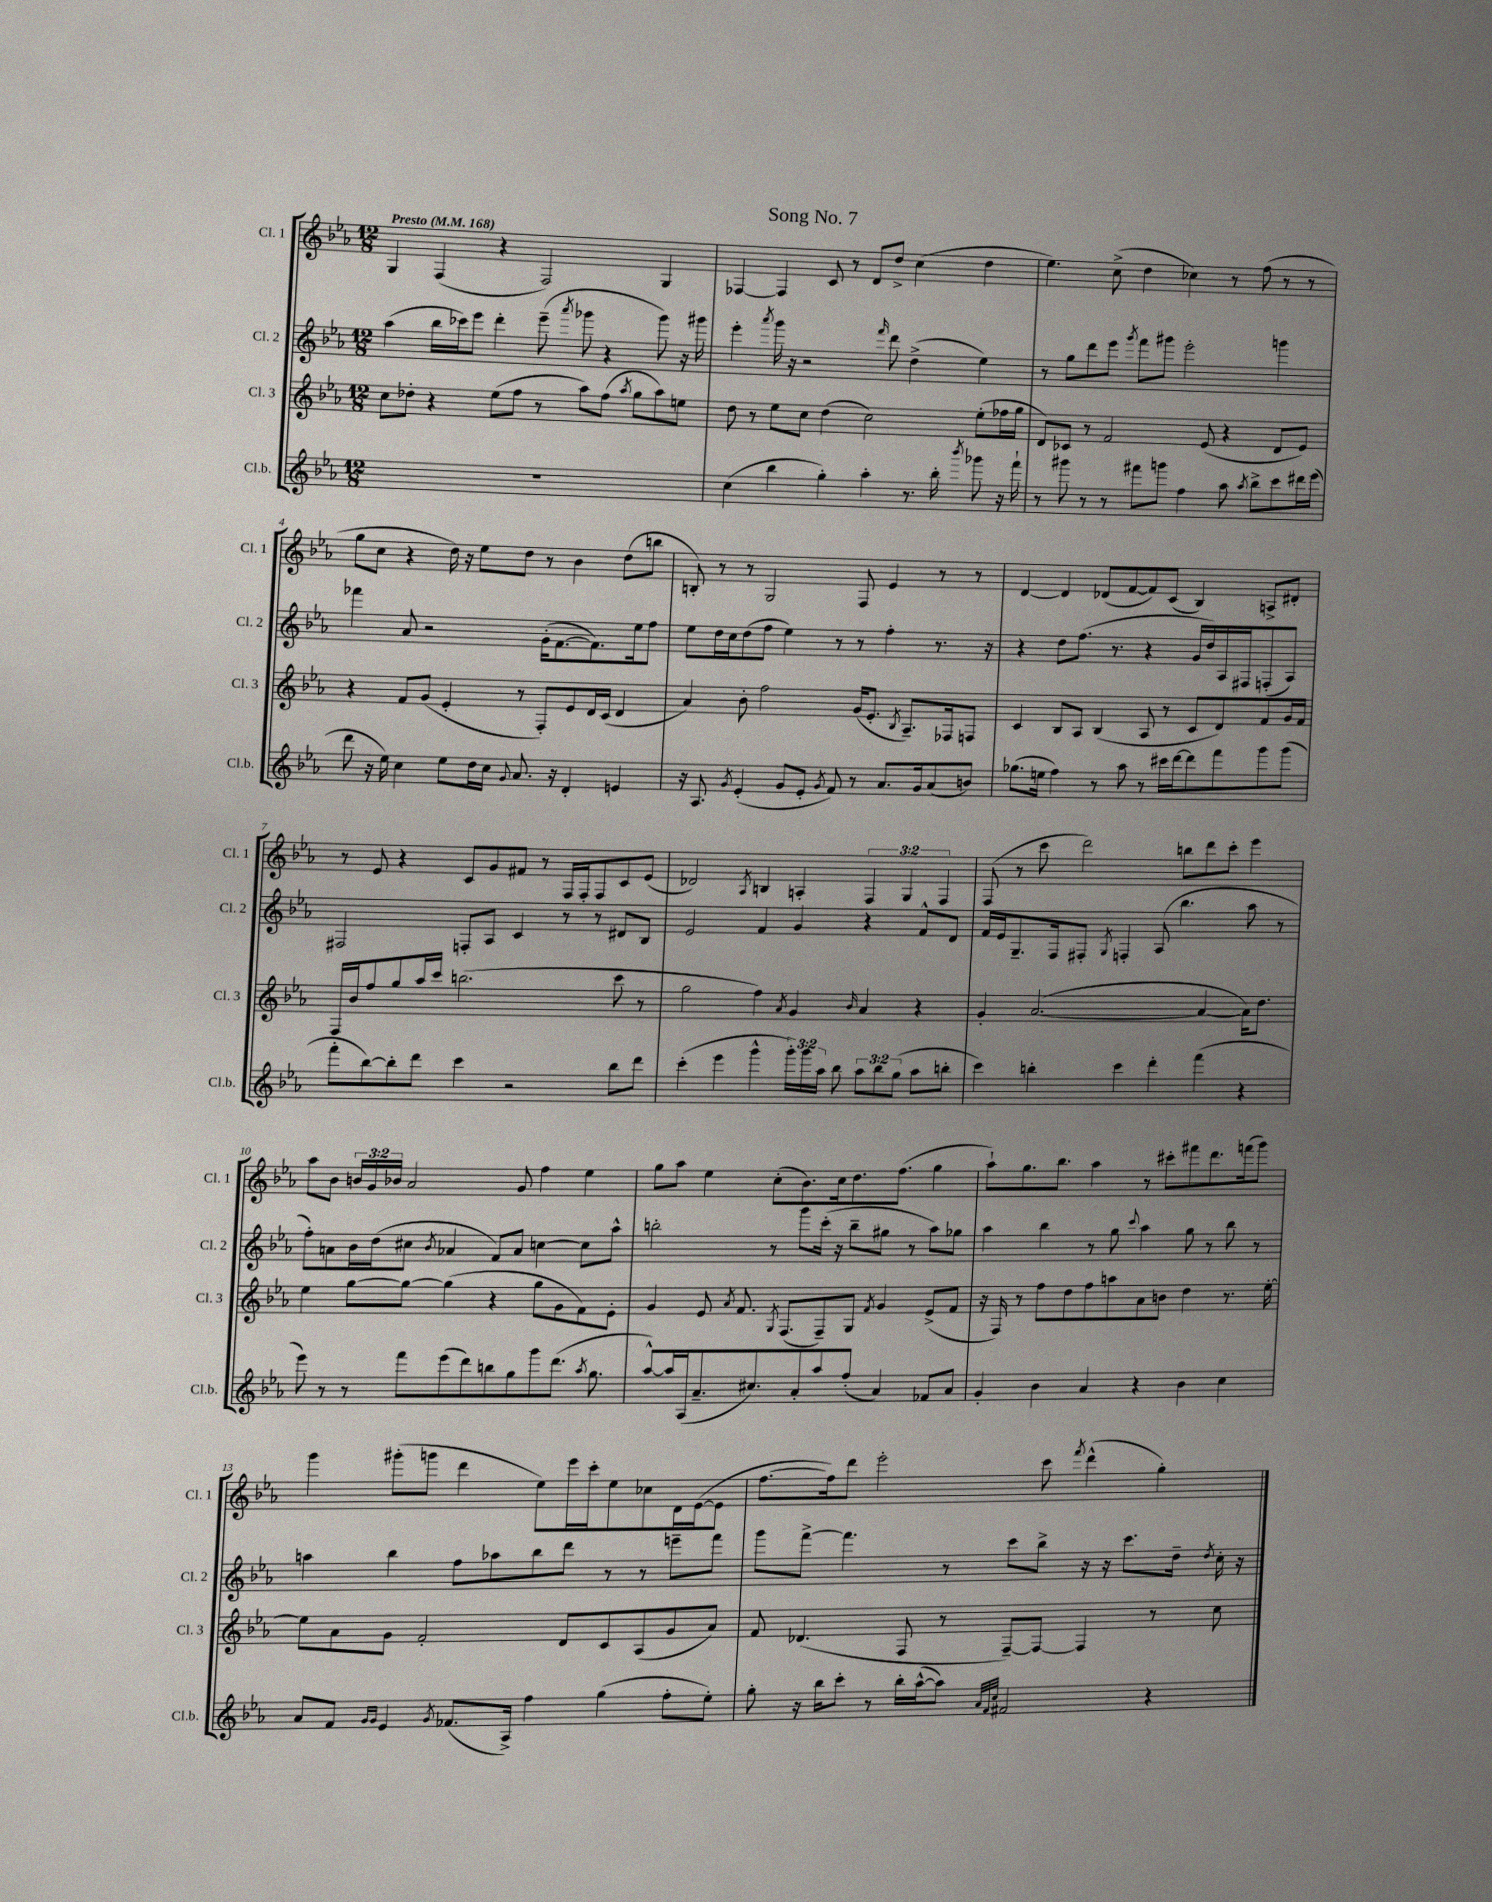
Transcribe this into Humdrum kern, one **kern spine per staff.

**kern	**kern	**kern	**kern
*part4	*part3	*part2	*part1
*staff4	*staff3	*staff2	*staff1
*I"Cl.b.	*I"Cl. 3	*I"Cl. 2	*I"Cl. 1
*I'Cl.b.	*I'Cl. 3	*I'Cl. 2	*I'Cl. 1
*clefG2	*clefG2	*clefG2	*clefG2
*k[b-e-a-]	*k[b-e-a-]	*k[b-e-a-]	*k[b-e-a-]
*M12/8	*M12/8	*M12/8	*M12/8
*MM168	*MM168	*MM168	*MM168
=1	=1	=1	=1
!	!	!	!LO:TX:a:B:t=Presto
1.r	8cc\L	(4aa-\	4G/
.	8dd-X'\J	.	.
.	4r	16bb-\LL	(4F/
.	.	16ccc-X\J)	.
.	.	8eee-\J	.
.	(8ee-\L	4ddd'\	4r
.	8ff\J	.	.
.	8r	(8eee-~\	2F/)
.	.	8qaaa-/	.
.	8aa-\L)	8ggg-X\	.
.	(8ff\J	4r	.
.	8qaa-/	.	.
.	8gg\L	.	.
.	8aa-\)	8ggg-\)	4G/
.	8een\J	16r	.
.	.	16ggg#X\	.
=2	=2	=2	=2
(4cc\	8dd\	4eee-'\	[4F-X/
.	8r	.	.
.	.	8qaaa-/	.
4bb-\	8ee-\L	16ggg\	4F-/]
.	.	16r	.
.	8cc\J	2r	.
4gg'\)	(4dd\	.	8c/
.	.	.	8r
4aa-'\	2cc\)	.	8d/L
.	.	16qqfff/	.
.	.	8ddd\	8dd^/J
8.r	.	(4dd^\	(4cc\
16bb-'\	.	.	.
8qbbb-/	.	.	.
8ggg-X\	(8ee-'\L	4ee-\)	4dd\
16r	16ff-X\L	.	.
16fff`\	16gg\JJ	.	.
=3	=3	=3	=3
8r	8d/L)	8r	4.ee-\)
8ggg#X\	8c-X/J	8gg\L	.
8r	8r	8ddd\	.
8r	2f/	8eee-\J	(8cc^\
.	.	8qggg/	.
8fff#X\L	.	8fff\L	4dd\
8gggn\J	.	8ggg#X\J	.
4ff\	.	2eee-'\	4cc-X\)
.	(8e-/	.	.
8aa-\	4r	.	8r
8qaa-/	.	.	.
8bb-^\L	.	.	(8ff\
8ccc\	8d/L	4gggn\	8r
16ddd#X\L	8e-/J)	.	8r
(16eee-\JJ	.	.	.
!!LO:LB:g=z
=4	=4	=4	=4
8ddd\	4r	4fff-X\	8gg\L
16r	.	.	8cc\J
16ee-\)	.	.	.
4cc\	8f/L	8a-/	4r
.	(8g/J	2r	.
8ee-\L	4e-'/	.	16dd\)
.	.	.	16r
16dd\L	.	.	8ee-\L
16cc\JJ	.	.	.
8qqg/	.	.	.
8.a-/	8r	.	8dd\J
.	8F'/L)	(16g'\KL	8r
16r	.	[8.f\	.
4d'/	8e-/	.	4b-\
.	16d/L	8.f\])	.
.	(16c/JJ	.	.
4en/	4d/	.	(8dd\L
.	.	16ee-\k	.
.	.	8ff\J	8bbn\J
=5	=5	=5	=5
16r	4a-/)	8ee-\L	8Bn'/)
8.A-/	.	.	.
.	.	16dd\L	8r
.	.	16cc\J	.
8qg/	.	.	.
(4e-'/	8b-'\	(8dd\	8r
.	2ff\	8ff\J	2G/
8g/L	.	4ee-\)	.
8e-'/J	.	.	.
8qg/	.	.	.
8f/)	.	8r	.
8r	(16g/KL	8r	8F/
.	8.e-'/J	.	.
8.a-/L	.	4ff'\	4e-/
.	8qB-/	.	.
.	8.A-~/L)	.	.
16g/k	.	.	.
(8a-/	.	8.r	8r
.	16F-X/k	.	.
8bn/J)	8Fn/J	.	8r
.	.	16r	.
=6	=6	=6	=6
(8.gg-X\L	4c/	4r	[4d/
16een\Jk	.	.	.
4ff\)	8B-/L	8dd\L	4d/]
.	8A-/J	(8.ff\J	.
8r	(4B-/	.	(8d-X/L
.	.	8.r	.
8aa-\	.	.	[8f/
8r	8A-/	4r	8f/])
16ccc#X\LL	8r	.	(8c/J
[16ddd\J	.	.	.
8ddd\]	8c/L	16g/LL	4B-/)
.	.	16dd/)	.
8fff\	8d/)	16A-/	.
.	.	16F#X/J	.
8ggg\	8f/	(8Fn'/	8An^/L
(8ggg\J	16g/L	8A-/J)	8d#X'/J
.	16f/JJ	.	.
!!LO:LB:g=z
=7	=7	=7	=7
8fff'\L	16F/LL	2F#X/	8r
.	16b-/J	.	.
[8bb-\)	8ff/	.	8e-/
8bb-'\]	8gg/	.	4r
8ddd\J	16aa-/L	.	.
.	16ccc/JJ	.	.
4ccc\	(2.bbn\	8Fn'/L	8c/L
.	.	8A-/J	8g/
2r	.	4c/	8f#X/J
.	.	.	8r
.	.	8r	16F/LL
.	.	.	16F'/J
.	.	8r	8F/
8bb-\L	8ccc\	8d#X/L	8c/
8ddd\J	8r	8B-/J	(8e-/J
=8	=8	=8	=8
(4ccc'\	2gg\	2e-/	2d-X/)
4eee-\	.	.	.
.	.	.	8qA-/
4ggg^^\	4ff\)	4f/	4Bn/
.	8qa-/	.	.
24ggg'\LL)	4g/	4g/	4An'/
24ggg\	.	.	.
24aa-\JJ	.	.	.
8bb-\	.	.	.
.	16qqb-/	.	.
12aa-\L	4a-/	4r	6F/
12bb-\	.	.	.
(12gg\J	.	.	6G/
8aa-\L	4r	8f^^/L	.
.	.	.	6F/
8bbn'\J	.	8d/J	.
=9	=9	=9	=9
4ccc\)	4g'/	16f/LL	(8F/
.	.	16e-/J	.
.	.	8.G~/	8r
4bbn'\	([2.a-/	.	8ccc\
.	.	16F/k	.
.	.	8F#X'/J	2ddd\)
.	.	8qG/	.
4ccc\	.	4Fn'/	.
4ddd'\	.	(8A-/	.
.	.	4.bb-\	8bbn\L
(4fff\	4a-/_	.	8ddd\
.	.	.	8ccc'\J
4r	16a-\KL])	8aa-\	4eee-\
.	8.dd\J	.	.
.	.	8r	.
!!LO:LB:g=z
=10	=10	=10	=10
8eee-\)	4ee-\	8ff'\L)	8aa-\L
8r	.	8an\	8b-\J
8r	[8gg\L	16b-\L	24bn/LL
.	.	.	24g/
.	.	(16dd\J	.
.	.	.	24b-X/JJ
8fff\L	8gg\J_	8cc#X\J	2a-/
.	.	8qb-/	.
(8eee-\	(4gg\]	4a-X/	.
8ddd\)	.	.	.
8bbn\	4r	8f/L)	.
8gg\	.	8a-/J	8g/
8ggg\	8gg\L	[4ccn\	4ff\
(8.ddd\J	8g\	.	.
.	8f\)	8cc\L]	4ee-\
8qaa-/	.	.	.
8.gg\	.	.	.
.	8e-'\J	8aa-^^\J	.
=11	=11	=11	=11
[8aa-^^/L)	4g/	2bbn'\	8gg\L
16aa-/L]	.	.	8aa-\J
(16A-/J	.	.	.
8.a-~/	8e-/	.	4ee-\
.	8qa-/	.	.
.	8.f/	.	.
8.cc#X/)	.	.	.
.	.	8r	(8cc'\L
.	8qG/	.	.
.	(8.F/L	.	.
8a-'/	.	8ggg\L	8.b-\)
8aa-/	8F~/)	(16ccc'\Jk	.
.	.	16r	16cc\k
(8ff'/J	8G/J	8bb~\L	8.dd\
.	8qf/	.	.
4a-/)	4g/	8gg#X\J	.
.	.	.	(8.ff\J
.	.	8r	.
8f-X/L	(8e-^/L	8aa-\L)	4gg\
8a-/J	8f/J	8gg-X\J	.
=12	=12	=12	=12
4g'/	16r	4aa-\	8aa-`\L)
.	16F/)	.	.
.	8r	.	8.gg\
4b-\	8ff\L	4bb-\	.
.	.	.	8.bb-\J
.	8dd\	.	.
4a-/	8ff\	8r	4aa-\
.	8aan\	8gg\	.
.	.	8qqccc/	.
4r	8a-\	4aa-\	8r
.	8bn\J	.	8ccc#X'\L
4b-\	4dd\	8gg\	8fff#X\
.	.	8r	8.ddd\
4cc\	8.r	8bb-\	.
.	.	.	(16fffn\k
.	.	8r	8ggg\J)
.	[16ee-'\	.	.
!!LO:LB:g=z
=13	=13	=13	=13
8a-/L	8ee-\L]	4aan\	4ggg\
8f/J	8a-\	.	.
16qqg/LL	.	.	.
16qqg/JJ	.	.	.
4e-/	8g\J	4bb-\	(8ggg#X'\L
.	2f'/	.	8gggn\J
8qg/	.	.	.
(8.f-X/L	.	8ff\L	4ddd\
.	.	8aa-X\	.
16A-^/Jk)	.	.	.
4ff\	.	8bb-\	8ee-\L)
.	8d/L	8ddd\J	16eee-\L
.	.	.	16ccc'\J
(4gg\	8c/	8r	8ee-\
.	(8A-/	8r	8cc-X\
8ff'\L	8g/	8eeen~\L	16d\L
.	.	.	([16e-\J
8ee-'\J)	8a-/J)	8fff\J	8e-\J]
=14	=14	=14	=14
8gg'\	8f/	8ggg\L	[8.ff\L
16r	(4.d-X/	[8fff^\J	.
16bb-\KL	.	.	16ff\k])
8ccc'\J	.	4.fff\]	8ddd\J
8r	.	.	2eee-'\
16bb-'\LL	8F/	.	.
([16aa-^^\J	.	.	.
8aa-\J])	8r	8r	.
32qqa-/LLL	.	.	.
32qqf/	.	.	.
32qqcc/JJJ	.	.	.
2f#X/	[8F~/L)	8ccc\L	.
.	8F/J_	8bb-^\J	8ccc\
.	.	.	8qfff/
.	4F/]	16r	(4ddd^^\
.	.	16r	.
.	.	8.ccc\L	.
4r	8r	.	4gg'\)
.	.	16dd~\Jk	.
.	.	8qdd/	.
.	8cc\	16cc'\	.
.	.	16r	.
==	==	==	==
*-	*-	*-	*-
